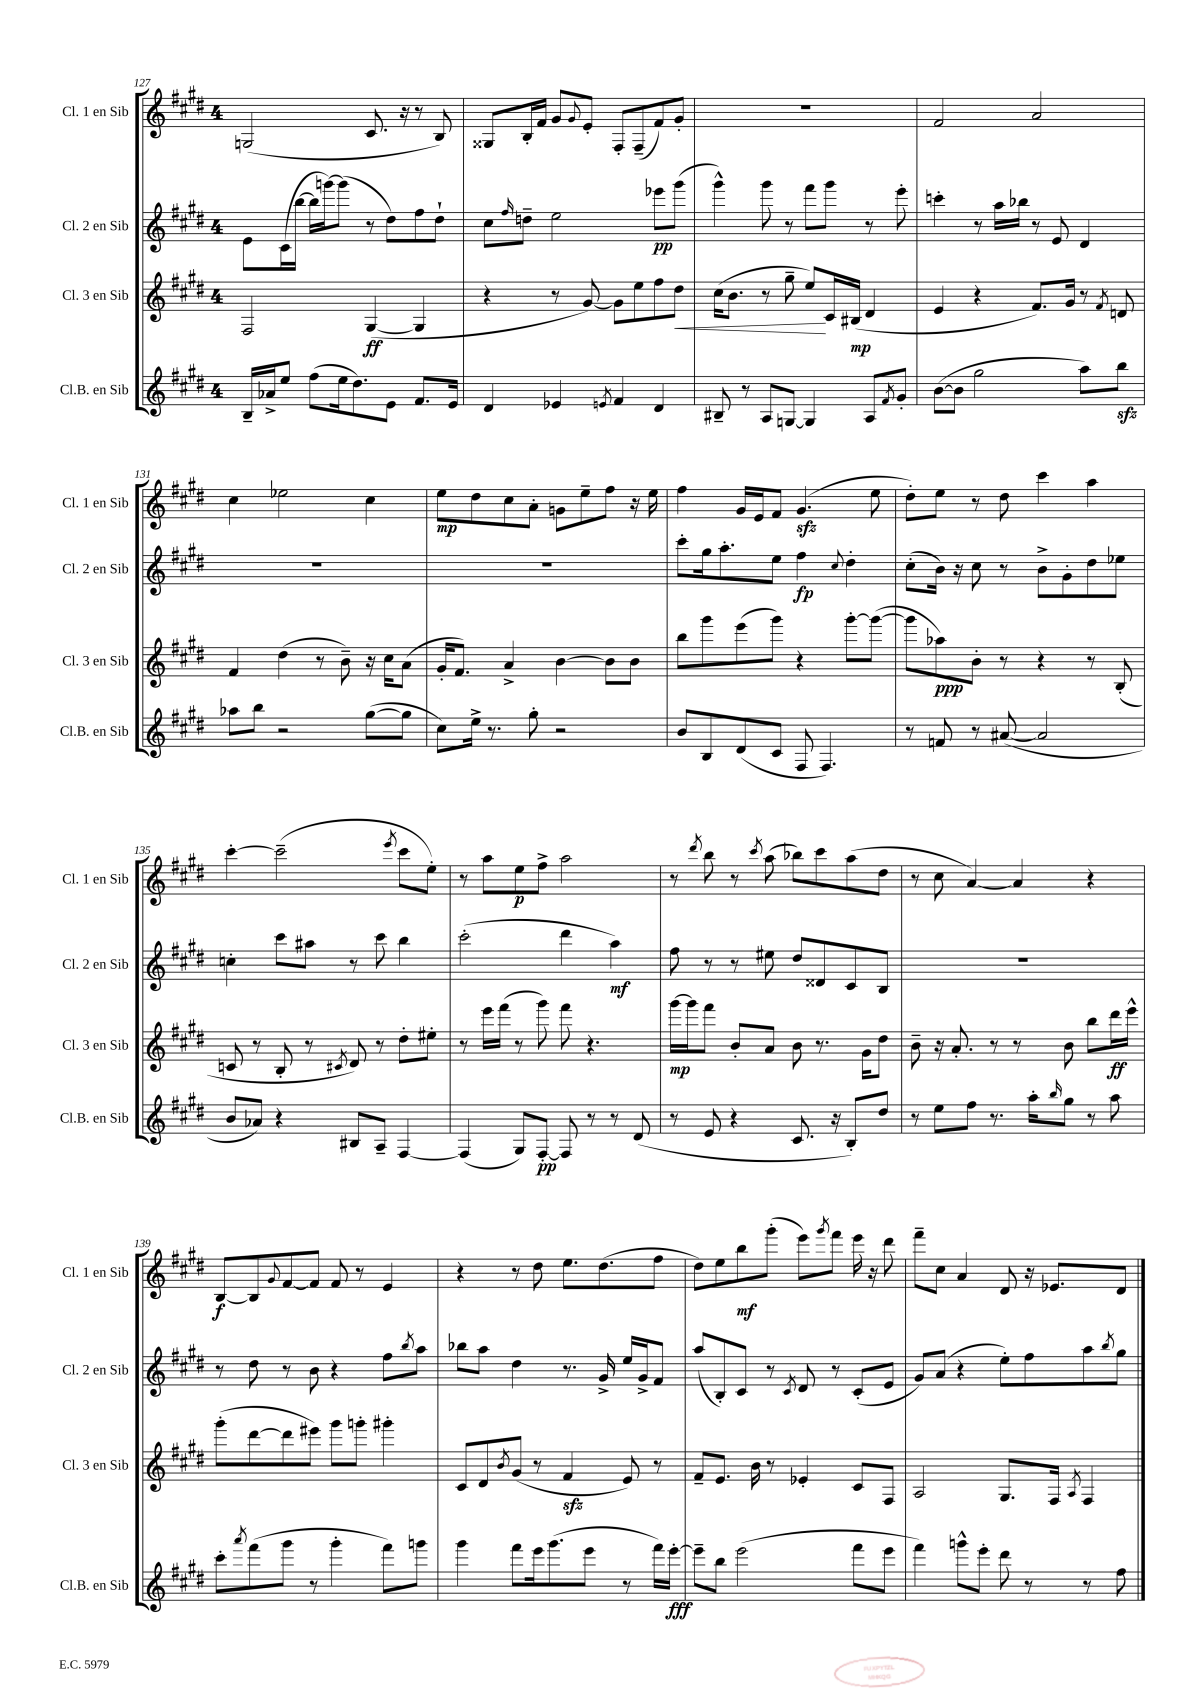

**kern	**kern	**kern	**kern
*staff4	*staff3	*staff2	*staff1
*clefG2	*clefG2	*clefG2	*clefG2
*k[f#c#g#d#]	*k[f#c#g#d#]	*k[f#c#g#d#]	*k[f#c#g#d#]
*M4/4	*M4/4	*M4/4	*M4/4
16B~	2F#	8e	(2G
16a-^	.	.	.
8ee	.	(16c#	.
.	.	[16bb	.
(8ff#	.	16bb]	.
.	.	[16ggg)	.
16ee	.	(8ggg]	.
8.dd#)	.	.	.
.	([4G#	8r	8.c#
8e	.	8dd#)	.
.	.	.	16r
8.f#	4G#]	8ff#	8r
.	.	8dd#`	8B)
16e	.	.	.
=	=	=	=
4d#	4r	8cc#	8G##
.	.	16qqff#	.
.	.	8dd~	16B'
.	.	.	16f#
4e-	8r	2ee	8g#
.	.	.	8qqg#
.	[8g#)	.	8e'
8qe	.	.	.
4f#	8g#]	.	8F#'
.	8ee	.	(8F#~
4d#	8ff#	8eee-	8f#)
.	8dd#	(8ggg#	8g#'
=	=	=	=
8B#~	(16cc#	4ggg#^^)	1r
.	8.b	.	.
8r	.	.	.
8A	8r	8ggg#	.
[8G	8gg#~	8r	.
4G]	8ee)	8fff#	.
.	16c#	8ggg#	.
.	(16B#	.	.
8A	4d#	8r	.
8qf#	.	.	.
8g#'	.	8eee'	.
=	=	=	=
([8b	4e	4ccc'	2f#
8b]	.	.	.
2gg#	4r	8r	.
.	.	16aa	.
.	.	16bb-	.
.	8.f#)	8r	2a
.	.	8e	.
.	16g#	.	.
8aa)	8r	4d#	.
.	8qf#	.	.
8bb	8d	.	.
=	=	=	=
8aa-	4f#	1r	4cc#
8bb	.	.	.
2r	(4dd#	.	2ee-
.	8r	.	.
.	8b~)	.	.
([8gg#	16r	.	4cc#
.	16cc#	.	.
8gg#]	(8a	.	.
=	=	=	=
8cc#)	16g#'	1r	8ee
.	8.f#)	.	.
16ee^	.	.	8dd#
8.r	.	.	.
.	4a^	.	8cc#
8gg#'	.	.	8a'
2r	[4b	.	8g
.	.	.	8ee~
.	8b]	.	8ff#
.	8b	.	16r
.	.	.	16ee
=	=	=	=
8b	8bb	8ccc#'	4ff#
8B	8ggg#	16gg#	.
.	.	8.aa'	.
(8d#	(8eee	.	16g#
.	.	.	16e
8c#	8ggg#)	8ee	8f#
8F#	4r	4ff#	(4.g#
4.F#)	.	.	.
.	.	8qqcc#	.
.	[8ggg#'	4dd#'	.
.	(8ggg#_	.	8ee
=	=	=	=
8r	8ggg#]	(8cc#'	8dd#')
8f	8aa-)	16b)	8ee
.	.	16r	.
8r	8b'	8cc#	8r
([8a#	8r	8r	8dd#
2a#]	4r	8b^	4ccc#
.	.	8g#'	.
.	8r	8dd#	4aa
.	(8B'	8ee-	.
=	=	=	=
8b	8c	4cc'	[4ccc#'
8a-)	8r	.	.
4r	8B'	8ccc#	(2ccc#~]
.	8r	8aa#	.
.	8qc#	.	.
8B#	8d#)	8r	.
8A~	8r	8ccc#	.
.	.	.	8qeee
[4F#	8dd#'	4bb	8ccc#
.	8ee#'	.	8ee')
=	=	=	=
(4F#]	8r	(2ccc#'	8r
.	16eee	.	8aa
.	(16fff#	.	.
8G#)	8r	.	8ee
[8F#'	8ggg#)	.	8ff#^
8F#]	8fff#	4ddd#	2aa
8r	4.r	.	.
8r	.	4aa)	.
(8d#	.	.	.
=	=	=	=
8r	[16ggg#	8ff#	8r
.	16ggg#]	.	.
.	.	.	8qddd#
8e	8fff#	8r	8bb
4r	8b'	8r	8r
.	.	.	8qccc#
.	8a	8ee#	(8aa
8.c#	8b	8dd#	8bb-)
.	8.r	8d##	8ccc#
16r	.	.	.
8B')	.	8c#	(8aa
.	16g#	.	.
8dd#	8dd#	8B	8dd#
=	=	=	=
8r	8b~	1r	8r
8ee	16r	.	8cc#
.	8.a'	.	.
8ff#	.	.	[4a)
8.r	8r	.	.
.	8r	.	4a]
16aa'	.	.	.
16qqbb	.	.	.
8gg#	8b	.	.
8r	8bb	.	4r
8aa	16ddd#	.	.
.	16eee^^	.	.
=	=	=	=
8ccc#'	(8ggg#'	8r	[8B
8qaaa	.	.	.
(8fff#	[8ddd#	8dd#	8B]
.	.	.	8qqg#
8ggg#	8ddd#]	8r	[8f#
8r	8eee#)	8b	8f#]
4ggg#'	8ggg#	4r	8f#
.	8ggg'	.	8r
8fff#)	4ggg#'	8ff#	4e
.	.	8qbb	.
8ggg	.	8aa	.
=	=	=	=
4ggg#	8c#	8bb-	4r
.	8d#	8aa	.
.	8qb	.	.
8fff#	(8g#	4dd#	8r
16eee	8r	.	8dd#
(8.ggg#	.	.	.
.	4f#	8.r	8.ee
8eee	.	.	.
.	.	16g#^	(8.dd#
8r	8e)	16ee	.
.	.	16g#^	.
16fff#)	8r	8f#	8ff#
[16eee'	.	.	.
=	=	=	=
8eee~]	8f#~	(8aa	8dd#)
8bb	8.e	8B')	8ee
(2eee	.	8c#	8bb
.	16b	.	.
.	8r	8r	(8ggg#'
.	.	8qc#	.
.	4e-'	8d#	8eee)
.	.	.	8qggg#
.	.	8r	8fff#
8fff#	8c#	(8c#'	16eee
.	.	.	16r
8eee	8F#	8e	8ddd#
=	=	=	=
4fff#)	2A	8g#)	8fff#~
.	.	(8a	8cc#
8ggg^^	.	4r	4a
8eee'	.	.	.
8ddd#	8.G#	8ee')	8d#
8r	.	8ff#	16r
.	16F#	.	8.e-
.	8qA	.	.
8r	4F#	8aa	.
.	.	8qbb	.
8ff#	.	8gg#	8d#
==	==	==	==
*-	*-	*-	*-
